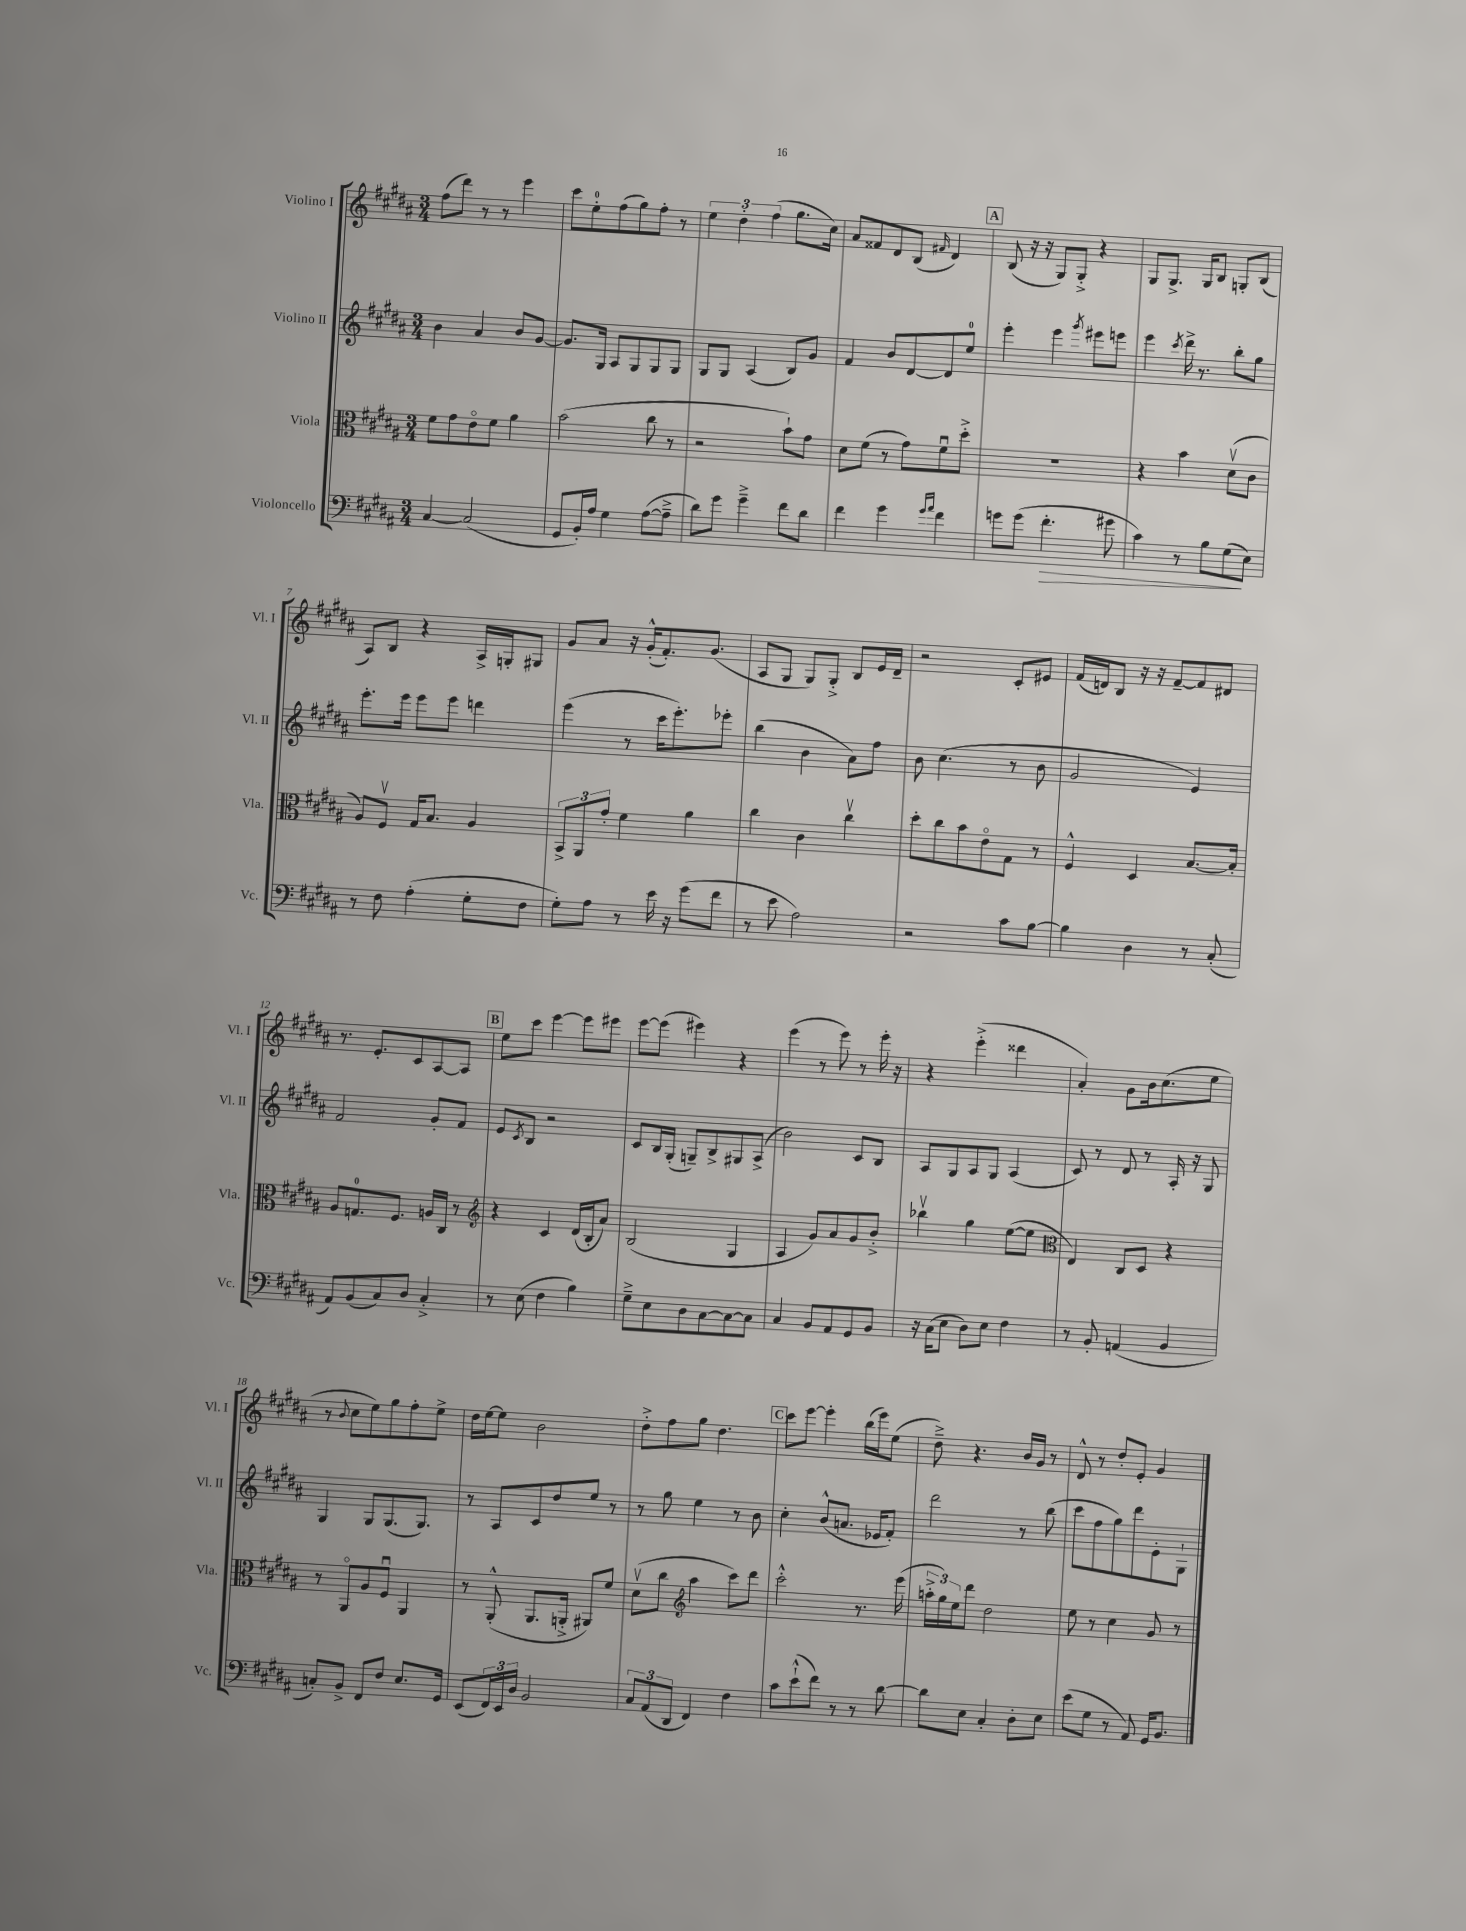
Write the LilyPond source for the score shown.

<<
\new StaffGroup <<
\new Staff = "s0" \with { instrumentName = "Violino I" shortInstrumentName = "Vl. I" } {
    \clef treble \key b \major \numericTimeSignature \time 3/4
    fis''8( dis'''8) r8 r8 e'''4 |
    cis'''8 e''8-0-. fis''8( gis''8) fis''8-. r8 |
    \tuplet 3/2 { e''4 dis''4-. fis''4( } gis''8. cis''16) |
    ais'8 fisis'8 dis'8 b8( \grace { fis'16 } dis'4) |
    \mark \markup { \box "A" } b8( r16 r16 gis8) gis8-.-> r4 |
    gis8 gis8.-> gis16 b8 g8-. b8( |
    ais8) b8 r4 ais16-> g16-. gis8 |
    gis'8 ais'8 r16 gis'16-.-^( fis'8.-.) gis'8.( |
    ais8 gis8 gis8) gis8-.-> b8 e'16 dis'16-- |
    r2 cis'8-. eis'8 |
    fis'16( d'16) b8 r16 r16 fis'8~-- fis'8 dis'8 |
    r8. e'8.-. cis'8 ais8~ ais8 |
    \mark \markup { \box "B" } e''8 cis'''8 e'''4~ e'''8 eis'''8 |
    e'''8~ e'''8( eis'''4) r4 |
    e'''4( r8 e'''8) r8 e'''16-. r16 |
    r4 e'''4-.->( disis'''4 |
    ais'4-.) gis'8 b'16 cis''8.( e''8 |
    r8 \appoggiatura { b'8 } cis''8 e''8) gis''8 fis''8-. e''8-> |
    dis''16 e''16~ e''8 b'2 |
    dis''8-.-> fis''8 gis''8 dis''4. |
    \mark \markup { \box "C" } cis'''8 e'''8~ e'''4-. b''16( e'''16) e''8( |
    dis''8--->) r4. b'16 gis'16 r8 |
    dis'8-^ r8 dis''8-. e'8-. gis'4 \bar "|." |
}
\new Staff = "s1" \with { instrumentName = "Violino II" shortInstrumentName = "Vl. II" } {
    \clef treble \key b \major \numericTimeSignature \time 3/4
    b'4 ais'4 b'8 gis'8~ |
    gis'8. gis16 ais8 gis8 gis8 gis8 |
    gis8 gis8 ais4( b8) gis'8 |
    fis'4 b'8 dis'8~ dis'8 e''8-0 |
    \mark \markup { \box "A" } e'''4-. e'''4 \acciaccatura { gis'''8 } eis'''8 e'''8 |
    e'''4 \acciaccatura { cis'''8 } dis'''16-> r8. b''8-. gis''8 |
    e'''8.-. e'''16 e'''8 e'''8 d'''4 |
    e'''4( r8 cis'''16 e'''8.-.) ees'''8-. |
    b''4( b'4 ais'8) fis''8 |
    b'8 cis''4.( r8 b'8 |
    gis'2 e'4) |
    fis'2 gis'8-. fis'8 |
    \mark \markup { \box "B" } e'8 \acciaccatura { cis'8 } b8 r2 |
    cis'8 b16 gis16-.( g8--) b8-> gis8 ais8->( |
    b'2) cis'8 b8 |
    ais8 gis8 ais8 gis8 ais4( |
    cis'8) r8 dis'8 r8 ais16-. r16 gis8 |
    gis4 gis8 gis8.( gis8.) |
    r8 ais8 cis'8 dis''8 e''8 r8 |
    r8 gis''8 e''4 r8 b'8 |
    \mark \markup { \box "C" } cis''4-. b'8-^( a'8. ees'16 fis'8-.) |
    dis'''2 r8 b''8( |
    cis'''8 fis''8 gis''8) dis'''8 e'8-. gis8-! \bar "|." |
}
\new Staff = "s2" \with { instrumentName = "Viola" shortInstrumentName = "Vla." } {
    \clef alto \key b \major \numericTimeSignature \time 3/4
    fis'8 gis'8 e'8\flageolet fis'8 ais'4 |
    b'2( cis''8 r8 |
    r2 b'8-!) gis'8 |
    dis'8 fis'8( r8 gis'8) fis'8\downbow dis''8-.-> |
    \mark \markup { \box "A" } R2. |
    r4 b'4 dis'8\upbow( cis'8 |
    ais8) fis8\upbow gis16 b8. ais4 |
    \tuplet 3/2 { b,8-> ais,8 gis'8-. } fis'4 ais'4 |
    cis''4 cis'4 cis''4\upbow |
    dis''8-. cis''8 b'8 e'8\flageolet gis8 r8 |
    fis4-^ dis4 b8.~ b16-. |
    ais8 g8.-0 fis8. a16 cis16 r8 |
    \mark \markup { \box "B" } \clef treble r4 cis'4 dis'16( b16-. ais'8) |
    b2( gis4 |
    ais4 gis'8) ais'8 gis'8 b'8-.-> |
    bes''4\upbow gis''4 e''8~( e''8 |
    \clef alto e4) cis8 dis8 r4 |
    r8 ais,8\flageolet ais8 fis8\downbow ais,4 |
    r8 ais,8-.-^( ais,8. a,16-.-> ais,8) fis'8 |
    dis'8\upbow( cis''8 \clef treble ais''4 cis'''8) dis'''8 |
    \mark \markup { \box "C" } cis'''2-.-^ r8. e'''16( |
    \tuplet 3/2 { a''16-.-> gis''16) e''16 } dis'''8 dis''2 |
    e''8 r8 cis''4 gis'8 r8 \bar "|." |
}
\new Staff = "s3" \with { instrumentName = "Violoncello" shortInstrumentName = "Vc." } {
    \clef bass \key b \major \numericTimeSignature \time 3/4
    cis4~ cis2( |
    gis,8 b,16-.) ais16 gis4 ais8~( ais8---> |
    dis'8) gis'8 gis'4---> fis'8 dis'8 |
    fis'4 gis'4 \grace { gis'16 ais'16 } fis'4 |
    \mark \markup { \box "A" } g'8 g'8( fis'4.-.\> gis'8 |
    cis'4) r8 b8 gis8\!( e8) |
    r8 fis8 ais4-.( gis8-. fis8 |
    gis8-.) ais8 r8 e'16 r16 gis'8( fis'8 |
    r8 e'8 ais2) |
    r2 cis'8 b8~ |
    b4 dis4 r8 cis8-.( |
    ais,8) b,8( cis8) dis8 cis4-.-> |
    \mark \markup { \box "B" } r8 e8( fis4 b4) |
    gis8---> e8 dis8 cis8~ cis8~ cis8 |
    cis4 b,8 ais,8 gis,8 b,8 |
    r16 cis16( e8 dis8) e8 fis4 |
    r8 b,8-. a,4( b,4 |
    c8-.) b,8-> fis,8 fis8 e8. gis,16 |
    e,8( \tuplet 3/2 { fis,16) e,16 dis16 } b,2 |
    \tuplet 3/2 { cis8 ais,8( dis,8 } fis,4) fis4 |
    \mark \markup { \box "C" } cis'8 e'8-!-^( fis'8) r8 r8 dis'8~ |
    dis'8 e8 cis4-. dis8-. e8 |
    e'8( gis8 r8 ais,8) gis,16 b,8. \bar "|." |
}
>>
>>
